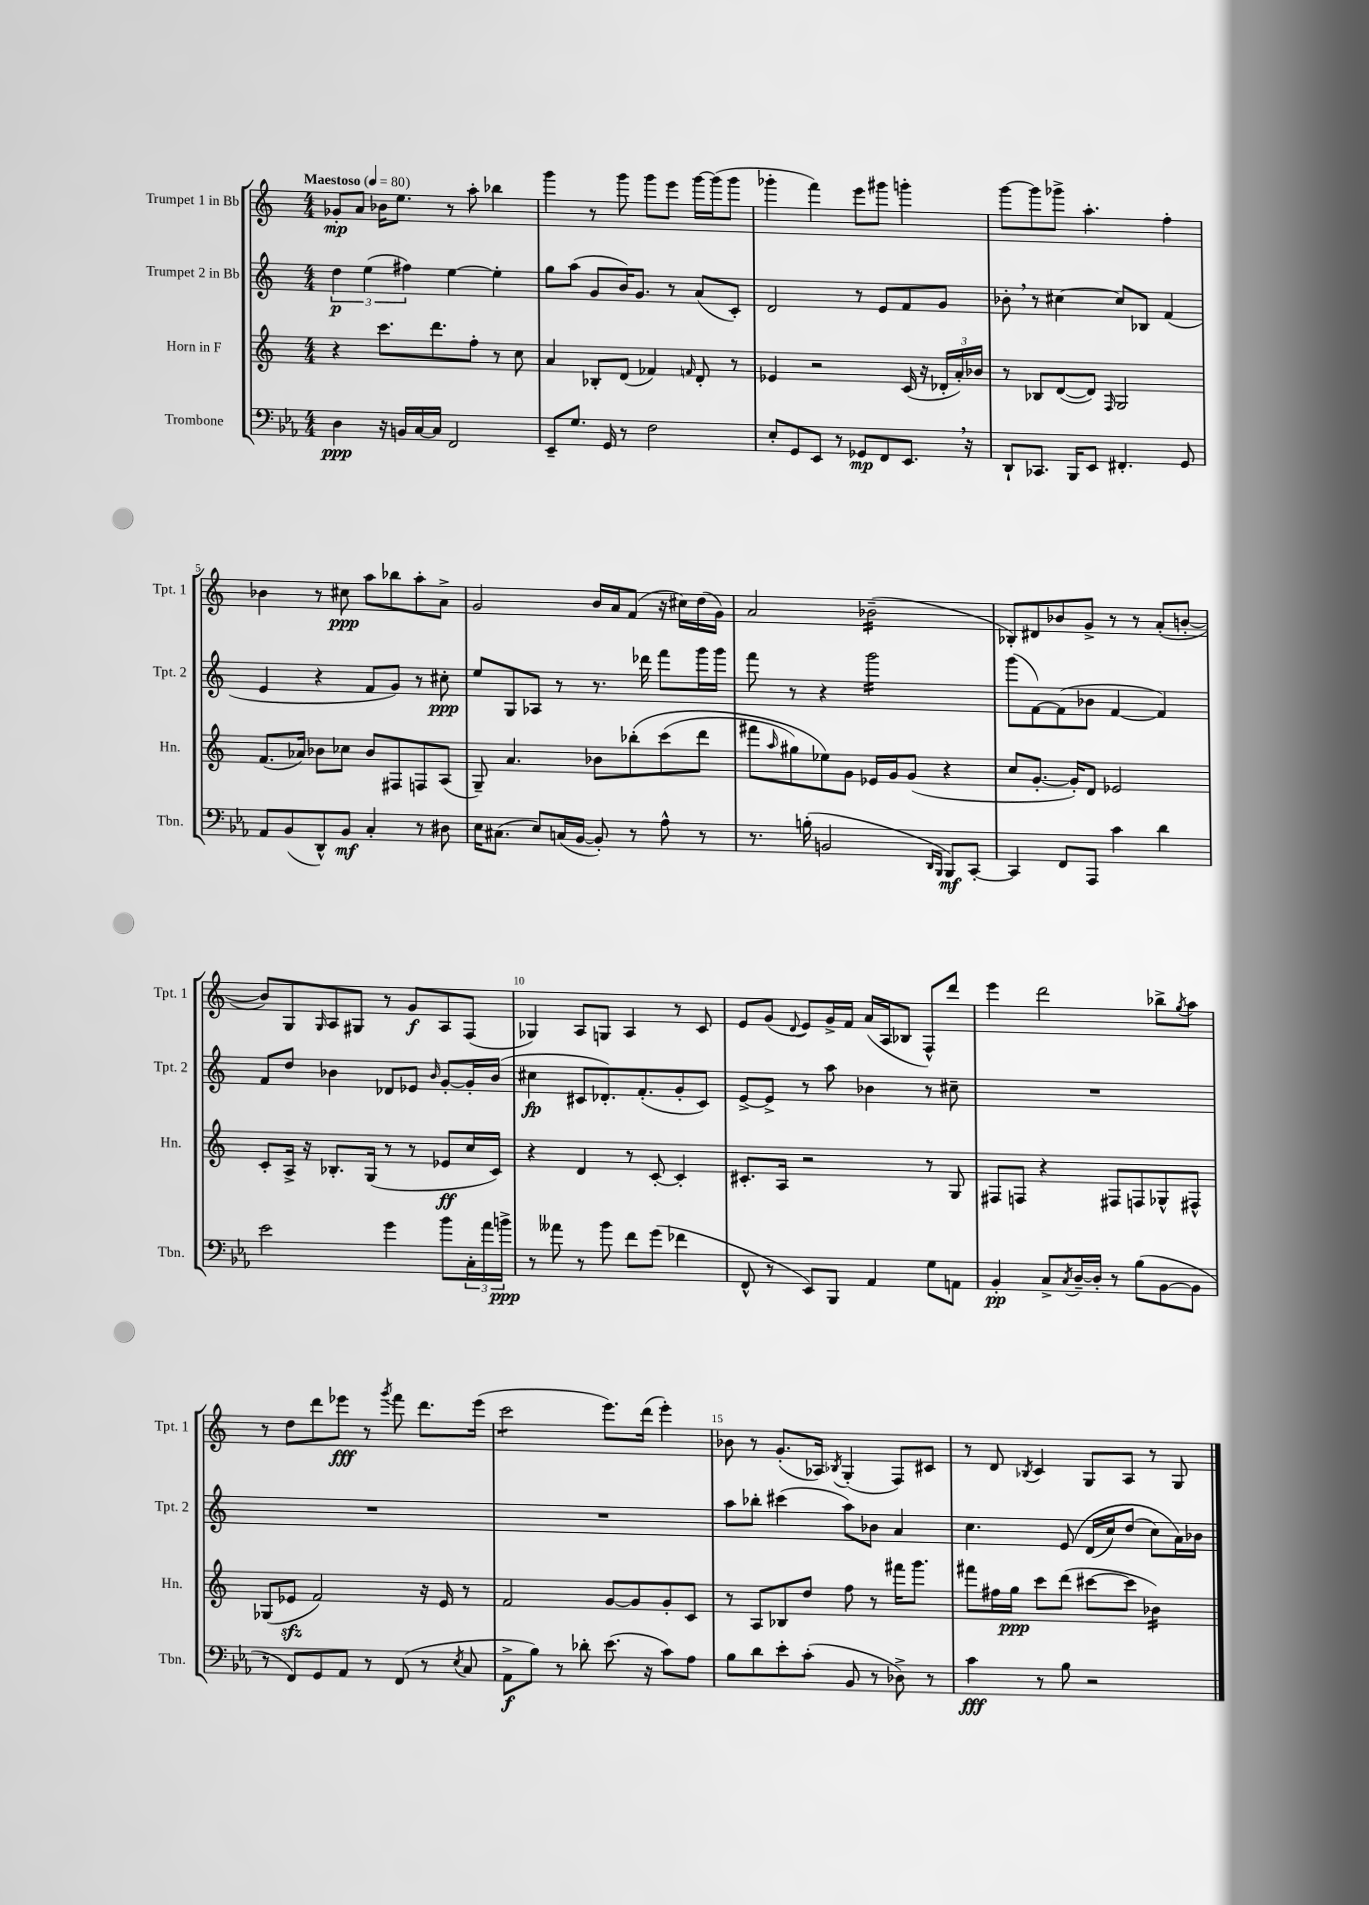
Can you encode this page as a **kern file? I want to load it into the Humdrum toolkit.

**kern	**kern	**kern	**kern
*staff4	*staff3	*staff2	*staff1
*clefF4	*clefG2	*clefG2	*clefG2
*k[b-e-a-]	*k[]	*k[]	*k[]
*M4/4	*M4/4	*M4/4	*M4/4
*MM80	*MM80	*MM80	*MM80
4D\	4r	6dd\	8g-'/L
.	.	.	8a/J
.	.	(6ee\	.
16r	8.ccc\L	.	16b-\LK
16BB/LL	.	.	8.ee\J
.	.	6ff#\)	.
[16C/	.	.	.
16C/]JJ	8.ddd\	.	.
2FF/	.	[4ee\	8r
.	8ff'\J	.	8aa'\
.	8r	4ee'\]	4bb-\
.	8cc\	.	.
=	=	=	=
8EE-~/L	4a/	8gg\L	4ggg\
8.G/J	.	(8aa\J	.
.	8B-'/L	8g/L	8r
16GG/	.	.	.
8r	(8d/J	16b/K)	8ggg\
.	.	8.g/J	.
2F\	4f-/)	.	8ggg\L
.	.	8r	8eee\J
.	16qqf/	.	.
.	8d'/	(8a/L	[16ggg\LL
.	.	.	(16ggg\]J
.	8r	8c'/J)	8ggg\J
=	=	=	=
8E-'/L	4e-/	2d/	4ggg-'\
8GG/	.	.	.
8EE-/J	2r	.	4fff\)
8r	.	.	.
8GG-/L	.	8r	8eee\L
8FF/	.	8e/L	8ggg#\J
8.EE-/J	(16c/	8f/	4ggg'\
.	16r	.	.
.	24d-'/LL	8g/J	.
.	24a'/)	.	.
16r	.	.	.
.	24b-/JJ	.	.
=	=	=	=
8DD`/L	8r	8b-'\	[8ggg\L
8.CC-/J	8B-/L	8r	8ggg\]
.	([8d/	[4cc#\	8ggg-^\J
16BBB-/LK	.	.	.
8EE-/J	8d/]J)	.	4.aa'\
.	16qqF/	.	.
4.FF#'/	2G/	8cc#/]L	.
.	.	8B-/J	.
.	.	(4f/	4ff'\
8GG/	.	.	.
=	=	=	=
8AA-/L	(8.f/L	4e/	4b-\
(8BB-/	.	.	.
.	16a-/Jk)	.	.
8DD^^/)	8b-\L	4r	8r
8BB-/J	8cc-\J	.	8cc#\
4C'/	8b-/L	8f/L	8aa\L
.	8F#/	8g/J)	8bb-\
8r	8F/	8r	8aa'\
8D#\	(8A/J	8cc#'\	8a^\J
=	=	=	=
16E-\LK	8G~/)	8ee/L	2g/
(8.C#\J	.	.	.
.	4.a/	8G/	.
8E-/L)	.	8A-/J	.
(16C/L	.	8r	.
[16BB-/JJ	.	.	.
8BB-'/])	8b-\L	8.r	16b/LL
.	.	.	16a/J
8r	&(8bb-'\	.	(8f/J
.	.	16ddd-\	.
8A-^^\	(8ccc\	8fff\L	16r
.	.	.	16cc#\LL)
8r	8ddd\J	16ggg\L	(16dd\
.	.	16ggg\JJ	16g\JJ)
=	=	=	=
8.r	8fff#\L	8fff\	2a/
.	16qqaa/	.	.
.	8gg#\)	8r	.
(16B'\	.	.	.
2BB/	8ee-\&)	4r	.
.	8g\J	.	.
.	16e-/LL	2ggg\	(2b-~\
.	16g/J	.	.
.	(8g/J	.	.
16qqDD/LL	.	.	.
16qqBBB-/JJ	.	.	.
8BBB-/L)	4r	.	.
[8CC'/J	.	.	.
=	=	=	=
4CC/]	8cc/L	(8ggg\L	8B-'/L)
.	[8.g'/J	[8f\)	8d#/
8FF/L	.	(8f\]	8b-/
.	16g'/]LK)	.	.
8AAA-/J	8d/J	8b-\J	8g^/J
4c\	2e-/	[4f/	8r
.	.	.	8r
4d\	.	4f/])	(8a'/L
.	.	.	[8b'/J
=	=	=	=
2e-\	8c'/L	8f/L	8b/]L)
.	16A^/Jk	8dd/J	8G/
.	16r	.	.
.	.	.	16qqG/
.	8.B-'/L	4b-\	8A/
.	.	.	8G#/J
.	(16G/Jk	.	.
4g\	8r	8d-/L	8r
.	8r	8e-/J	8g/L
.	.	16qqb-/	.
8b-\L	8e-/L	[8g'/L	8A/
24C'\L	16cc/L	16g'/]L	(8F/J
24a-\	.	.	.
.	16c/JJ)	(16b-/JJ	.
24b^\JJ	.	.	.
=	=	=	=
8r	4r	4cc#\	4G-/)
8a--\	.	.	.
8r	4d/	8c#/L	8A/L
8b-\	.	8.d-'/)	8G/J
8f\L	8r	.	4A/
.	.	(8.f'/	.
(8g\J	[8c'/	.	.
4f-\	4c'/]	8g'/	8r
.	.	8c#/J)	8c/
=	=	=	=
8FF^^/	8.c#'/L	[8e^/L	8e/L
8r	.	8e^/]J	(8g/J
.	16A/Jk	.	.
.	.	.	8qqd/
8EE-/L)	2r	8r	8e/L)
8BBB-/J	.	8aa\	16g^/L
.	.	.	16f/JJ
4AA-/	.	4b-\	(16a/LL
.	.	.	16A/J
.	.	.	8B-/J
8G\L	8r	8r	8F^^/L)
8AA\J	8G/	8cc#~\	8ddd/J
=	=	=	=
4BB-'/	8F#/L	1r	4eee\
.	8F/J	.	.
8C^/L	4r	.	2ddd\
8qC/	.	.	.
[16D~/L	.	.	.
16D'/]JJ	.	.	.
8r	8F#/L	.	.
(8B-\L	8F/	.	.
[8BB-\	8G-^^/	.	8bb-^\L
.	.	.	8qgg/
8BB-\]J	8F#^^/J	.	8aa\J
=	=	=	=
8r	(8G-/L	1r	8r
8FF/L)	8e-/J	.	8dd\L
8GG/	2f/)	.	8ddd\
8AA-/J	.	.	8eee-\J
8r	.	.	8r
.	.	.	8qggg/
(8FF/	.	.	8fff\
8r	16r	.	8.ddd\L
.	16e-/	.	.
8qE-/	.	.	.
8C/	8r	.	.
.	.	.	(16eee-\Jk
=	=	=	=
8AA-^\L	2f/	1r	2ccc\
8B-\J)	.	.	.
8r	.	.	.
8d-'\	.	.	.
(8.e-\	[8g/L	.	8.eee\L)
.	8g/]	.	.
16r	.	.	(16ddd\Jk
8c\L)	8g'/	.	4eee'\)
8A-\J	8c/J	.	.
=	=	=	=
8B-\L	8r	8aa\L	8b-\
8d\	8A/L	8bb-'\J	8r
8e-'\	8B-/	(4ccc#\	(8.g'/L
(8c'\J	8dd/J	.	.
.	.	.	16A-/Jk)
.	.	.	8qB-/
8BB-/	8ff\	8aa\L)	(4G'/
8r	8r	8b-\J	.
8D-^\)	16fff#\LK	4a/	8F/L)
.	8.ggg\J	.	.
8r	.	.	8c#/J
=	=	=	=
4c\	8fff#\L	4.cc\	8r
.	16ff#\L	.	8d/
.	16gg\JJ	.	.
.	.	.	8qB-/
8r	8ccc\L	.	4c/
8B-\	(8ddd\J	&(8e/	.
2r	[8ccc#\L	(16d/LL	8G/L
.	.	16cc/J)	.
.	8ccc#\]J	(8dd/J	8A/J
.	4b-\)	8cc\L)	8r
.	.	16a\L&)	8G/
.	.	16b-\JJ	.
==	==	==	==
*-	*-	*-	*-
